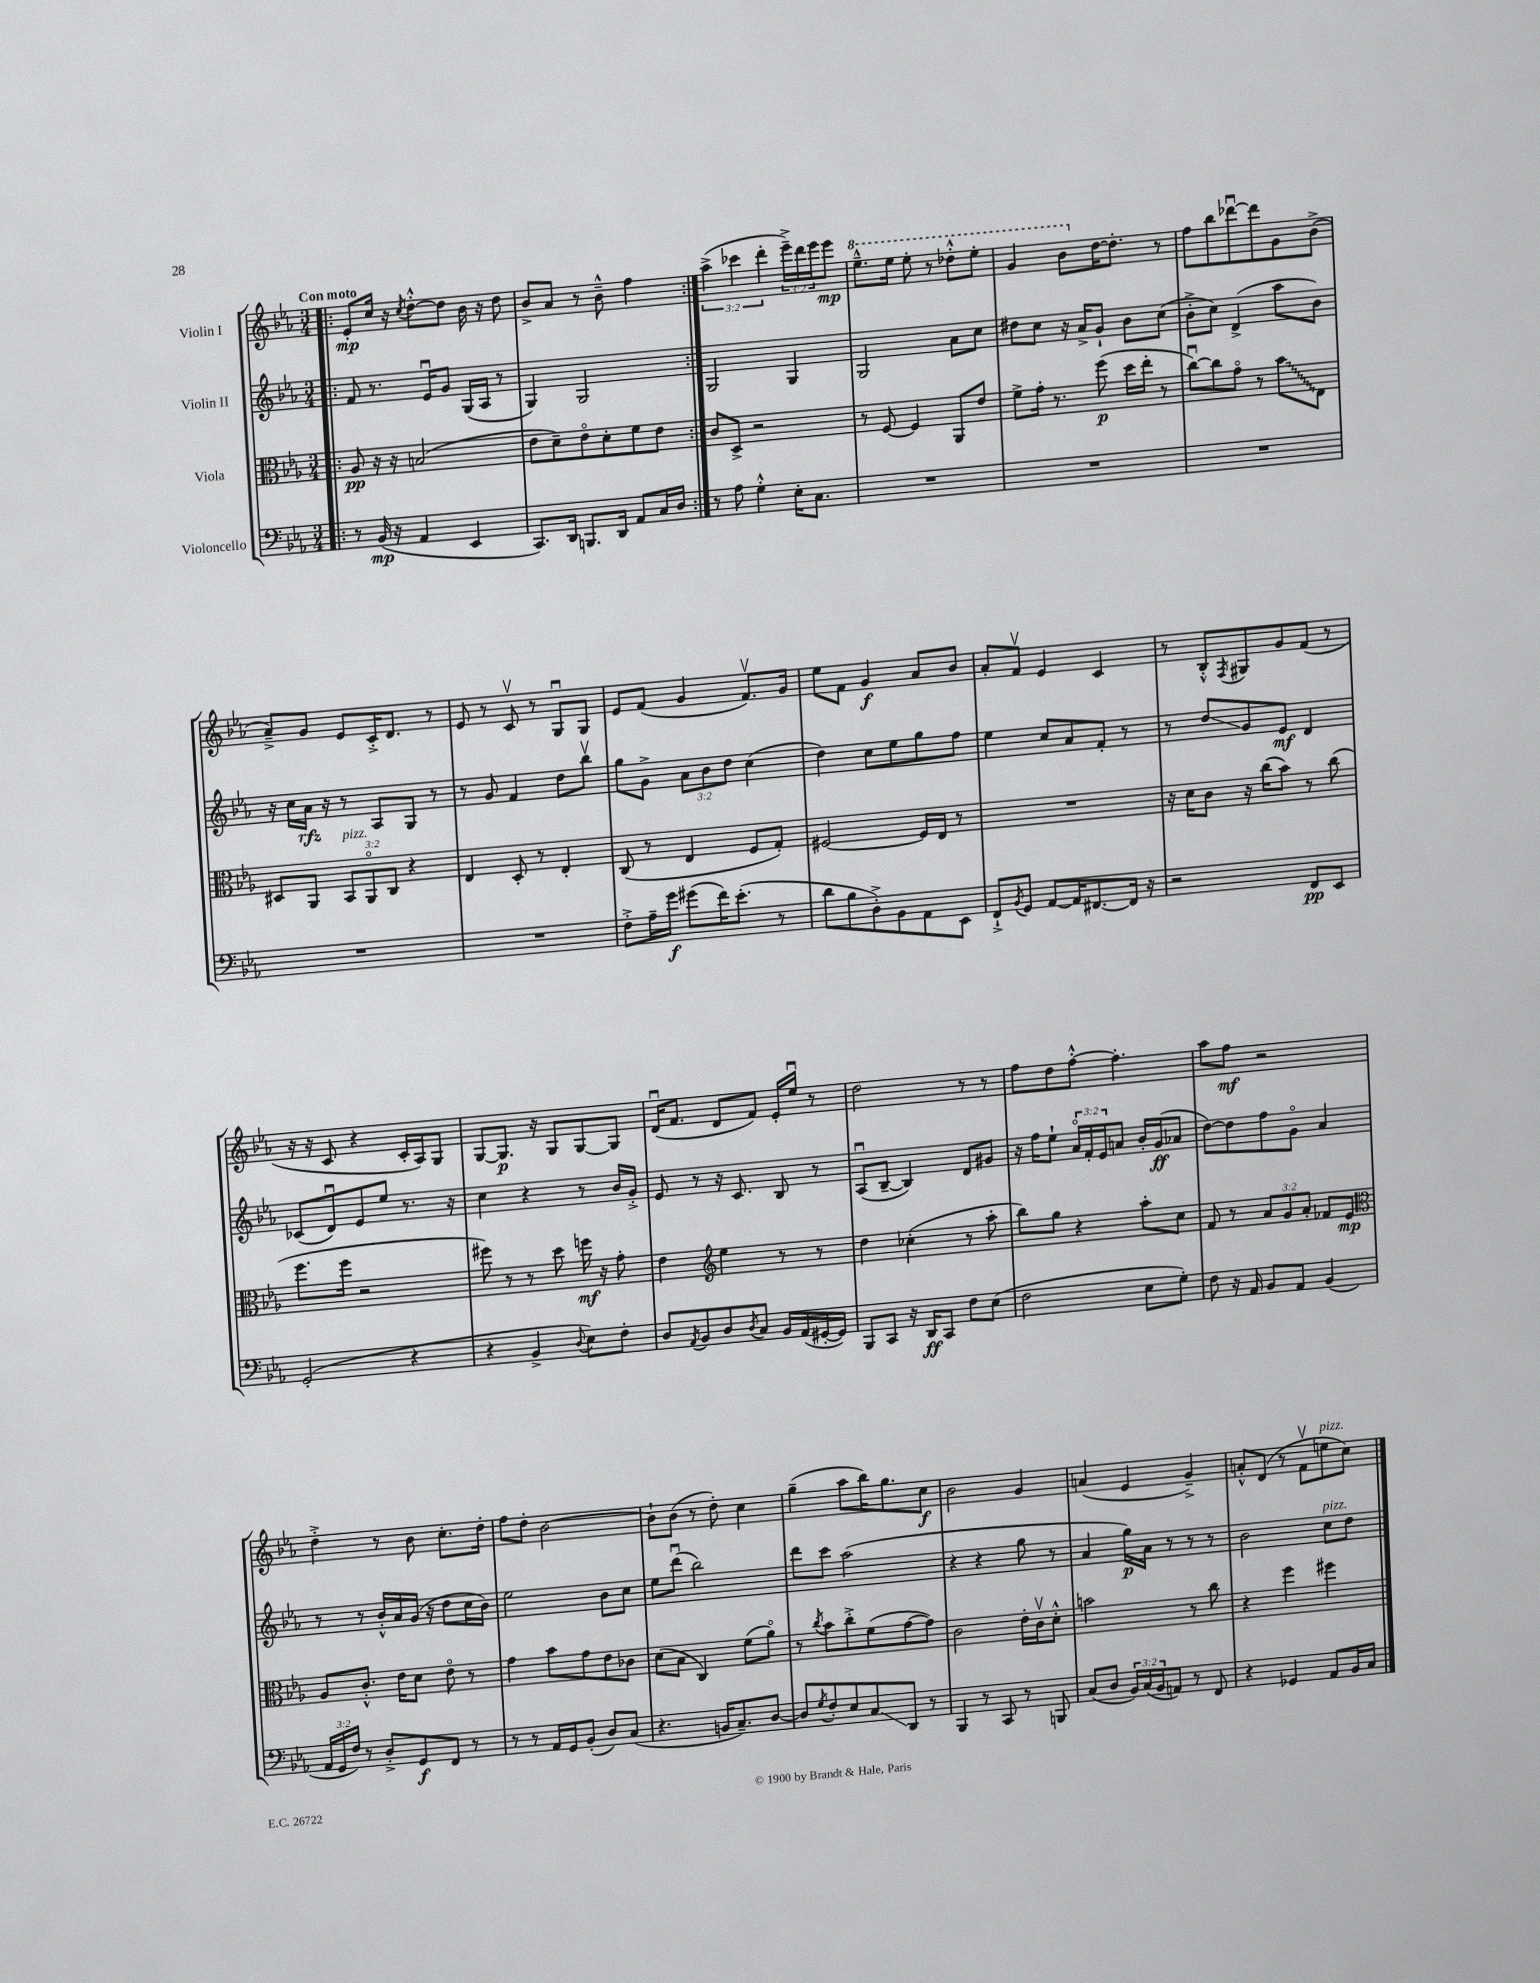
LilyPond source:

<<
\new StaffGroup <<
\new Staff = "s0" \with { instrumentName = "Violin I" } {
    \clef treble \key ees \major \numericTimeSignature \time 3/4 \override Staff.TupletNumber.text = #tuplet-number::calc-fraction-text \tempo "Con moto"
    \repeat volta 2 { \bar ".|:" ees'8-.\mp c''16 r16 \acciaccatura { c''8 } d''8~-.-^ d''8 bes'16 r16 d''8 |
    bes'8-> aes'8 r8 bes'8---^ f''4 | }
    \tuplet 3/2 { aes''4->( ces'''4 d'''4-. } \tuplet 3/2 { ees'''16--->) d'''16 ees'''16 } ees'''8\mp |
    \ottava #1 ees'''8.---^ ees'''16 ees'''8-. r8 des'''8-.-^ ees'''8-. |
    g''4 bes''8 \ottava #0 d''16~ d''8.-. r8 |
    f''8 bes''8 des'''8~\downbow des'''8 g'8 bes'8->( |
    aes'8--->) g'8 ees'8 c'16-.-> d'8. r8 |
    ees'8 r8 c'8\upbow r8 g8\downbow g8 |
    ees'8 f'8( g'4 f'8.\upbow) g'16 |
    ees''8 f'8 g'4\f aes'8 bes'8 |
    aes'8-. f'8\upbow ees'4 c'4 |
    r8 bes8-.-^ \acciaccatura { f8 } gis8 g'8 f'8( r8 |
    r16 r16 c'8 r4 c'16-. aes16) g8 |
    g8~ g8.\p r16 g8 g8~ g8 |
    d'16\downbow( f'8. d'8 f'8) ees'16-. ees''16\downbow r8 |
    d''2 r8 r8 |
    f''8 d''8 f''8~-.-^ f''4.-. |
    aes''8 f''8\mf r2 |
    d''4-.-> r8 bes'8 c''8.-. d''16-. |
    f''8 d''8-. bes'2~ |
    bes'8-! bes'8( r8 d''8-.) c''4 |
    g''4--( aes''8 bes''16) g''8. c''8\f |
    bes'2 g'4 |
    a'4( ees'4 g'4--->) |
    a'8-.-^ d'8( r8 f'8\upbow e''8^\markup { \italic "pizz." } c''8) \bar "|." |
}
\new Staff = "s1" \with { instrumentName = "Violin II" } {
    \clef treble \key ees \major \numericTimeSignature \time 3/4 \override Staff.TupletNumber.text = #tuplet-number::calc-fraction-text
    \repeat volta 2 { \bar ".|:" f'8 r8. ees'16\downbow g'8 g16( aes16 r8 |
    g4) g2 | }
    g2 g4 |
    g2 aes'8 c''8 |
    dis''8 c''8 r16 aes'16-> g'8-! bes'8 c''8( |
    bes'8-.-> c''8) d'4->( aes''8 bes'8) |
    r16 c''16 aes'16\rfz r16 r8 aes8 g8 r8 |
    r8 g'8 f'4 d''8 bes''8\upbow |
    g''8 g'8-> \tuplet 3/2 { aes'8 bes'8 d''8 } c''4( |
    d''4) c''8 ees''8 g''8 f''8 |
    ees''4 c''8 aes'8 f'8-. r8 |
    r8 d''8\glissando g'8 ees'8\mf d'4 |
    ces'8( d'8\downbow) ees'8 ees''8 r8. r16 |
    c''4 r4 r8 bes'16 g'16-.-> |
    ees'8 r8 r16 c'8. bes8 r8 |
    aes8\downbow( bes8~-- bes4) d'8 gis'8 |
    r16 f''16 ees''8-! \tuplet 3/2 { aes'16\flageolet f'16-. ees'16 } a'8 bes'16-. g'16\ff( aes'8 |
    d''8~) d''8 f''8 g'8\flageolet aes'4 |
    r8 r8 bes'16-.-^ aes'16 g'16( r16 d''8 c''16 bes'16) |
    ees''2 bes'8 c''8 |
    ees''8 d'''8\downbow( bes''2) |
    d'''8 c'''8 aes''2( |
    r4 r4 g''8 r8 |
    aes'4 g''16\p) aes'16 r8 r8 r8 |
    bes'2 c''8^\markup { \italic "pizz." } d''8 \bar "|." |
}
\new Staff = "s2" \with { instrumentName = "Viola" } {
    \clef alto \key ees \major \numericTimeSignature \time 3/4 \override Staff.TupletNumber.text = #tuplet-number::calc-fraction-text
    \repeat volta 2 { \bar ".|:" aes8\pp r16 r16 b2( |
    ees'8 d'8--) ees'8\flageolet d'8-. f'8 ees'8 | }
    c'8 d8-> r2 |
    r8 f8~ f4 aes,8 ees'8 |
    f'8-> g'16-. r8. f''8\p( d''16 ees''16-. r8 |
    c''8~\downbow) c''8 g'8\flageolet r8 \once \override Glissando.style = #'zigzag bes'8\glissando ees8 |
    dis8 aes,8 \tuplet 3/2 { bes,8^\markup { \italic "pizz." } aes,8\flageolet c8 } r4 |
    ees4 d8-. r8 ees4-. |
    c8( r8 ees4 f8 g8-.) |
    fis2~ fis16 ees16 r8 |
    R2. |
    r16 d'16 c'8 r16 c''16( bes'8) r8 c''8( |
    f''8. f''16 r2 |
    fis''8) r8 r8 d''8 f''16\mf r16 g'8-. |
    ees'4 \clef treble ees''4 r8 r8 |
    d''4 ces''4-.( r8 aes''8-. |
    bes''8) g''8 r4 aes''8-. c''8 |
    f'8 r8 \tuplet 3/2 { aes'8 g'8 aes'8-. } fes'8 ees'8\mp |
    \clef alto aes8 c'8.-.-^ ees'16 d'8 ees'8\flageolet r8 |
    g'4 bes'8 g'8 ees'8 ces'8 |
    d'8( bes8 c4) f'8( aes'8\flageolet) |
    r8 \acciaccatura { c''8 } bes'8 c''8-.-> f'8( g'8~ g'8) |
    c'2 ees'16-. c'16\upbow d'8-.-^ |
    b'2 r8 c''8 |
    r4 f''4 fis''4 \bar "|." |
}
\new Staff = "s3" \with { instrumentName = "Violoncello" } {
    \clef bass \key ees \major \numericTimeSignature \time 3/4 \override Staff.TupletNumber.text = #tuplet-number::calc-fraction-text
    \repeat volta 2 { \bar ".|:" r8 bes,16\mp( r16 aes,4 ees,4 |
    c,8.) d,16 b,,8. d,16 aes,8 c16 d16 | }
    r8 aes8 g4-.-^ ees16-. c8. |
    R2. |
    R2. |
    R2. |
    R2. |
    R2. |
    f8-.-> aes16-- g'16\f gis'8( f'16) ees'8.-.( r8 |
    d'8 bes8 d8-.->) bes,8 aes,8 ees,8 |
    f,8-!-> \acciaccatura { bes,8 } g,8 aes,8~ aes,16 fis,8.~ fis,16 r16 |
    r2 f,8\pp ees,8 |
    g,2-.( r4 |
    r4 bes,4-> \appoggiatura { d8 } ees8) f8-. |
    d8 \acciaccatura { aes,8 } bes,8 d8 \acciaccatura { d8 } c8 bes,16 aes,16( gis,16~-. gis,16) |
    bes,,8 c,8 r16 d,16\ff c,8 f8 ees8( |
    f2 ees8 g8-.) |
    f8 r16 aes,16 bes,8 aes,8 bes,4( |
    \tuplet 3/2 { aes,16 g,16 f16) } r8 d8-.-> g,8\f f,8 r8 |
    r8 r8 aes,16 g,16 bes,8-.( d8) c8( |
    r4. b,16 c8.--) d8~ |
    d8 \acciaccatura { g8 } f8-. ees8 c8\glissando d,8 r8 |
    bes,,4 r8 c,8 r8 b,,8 |
    c8( d8 \tuplet 3/2 { bes,16) c16( bes,16 } a,8) r8 f,8 |
    r4 ges,4 aes,8 bes,16 c16 \bar "|." |
}
>>
>>
\layout { \context { \Score \remove "Bar_number_engraver" } }
